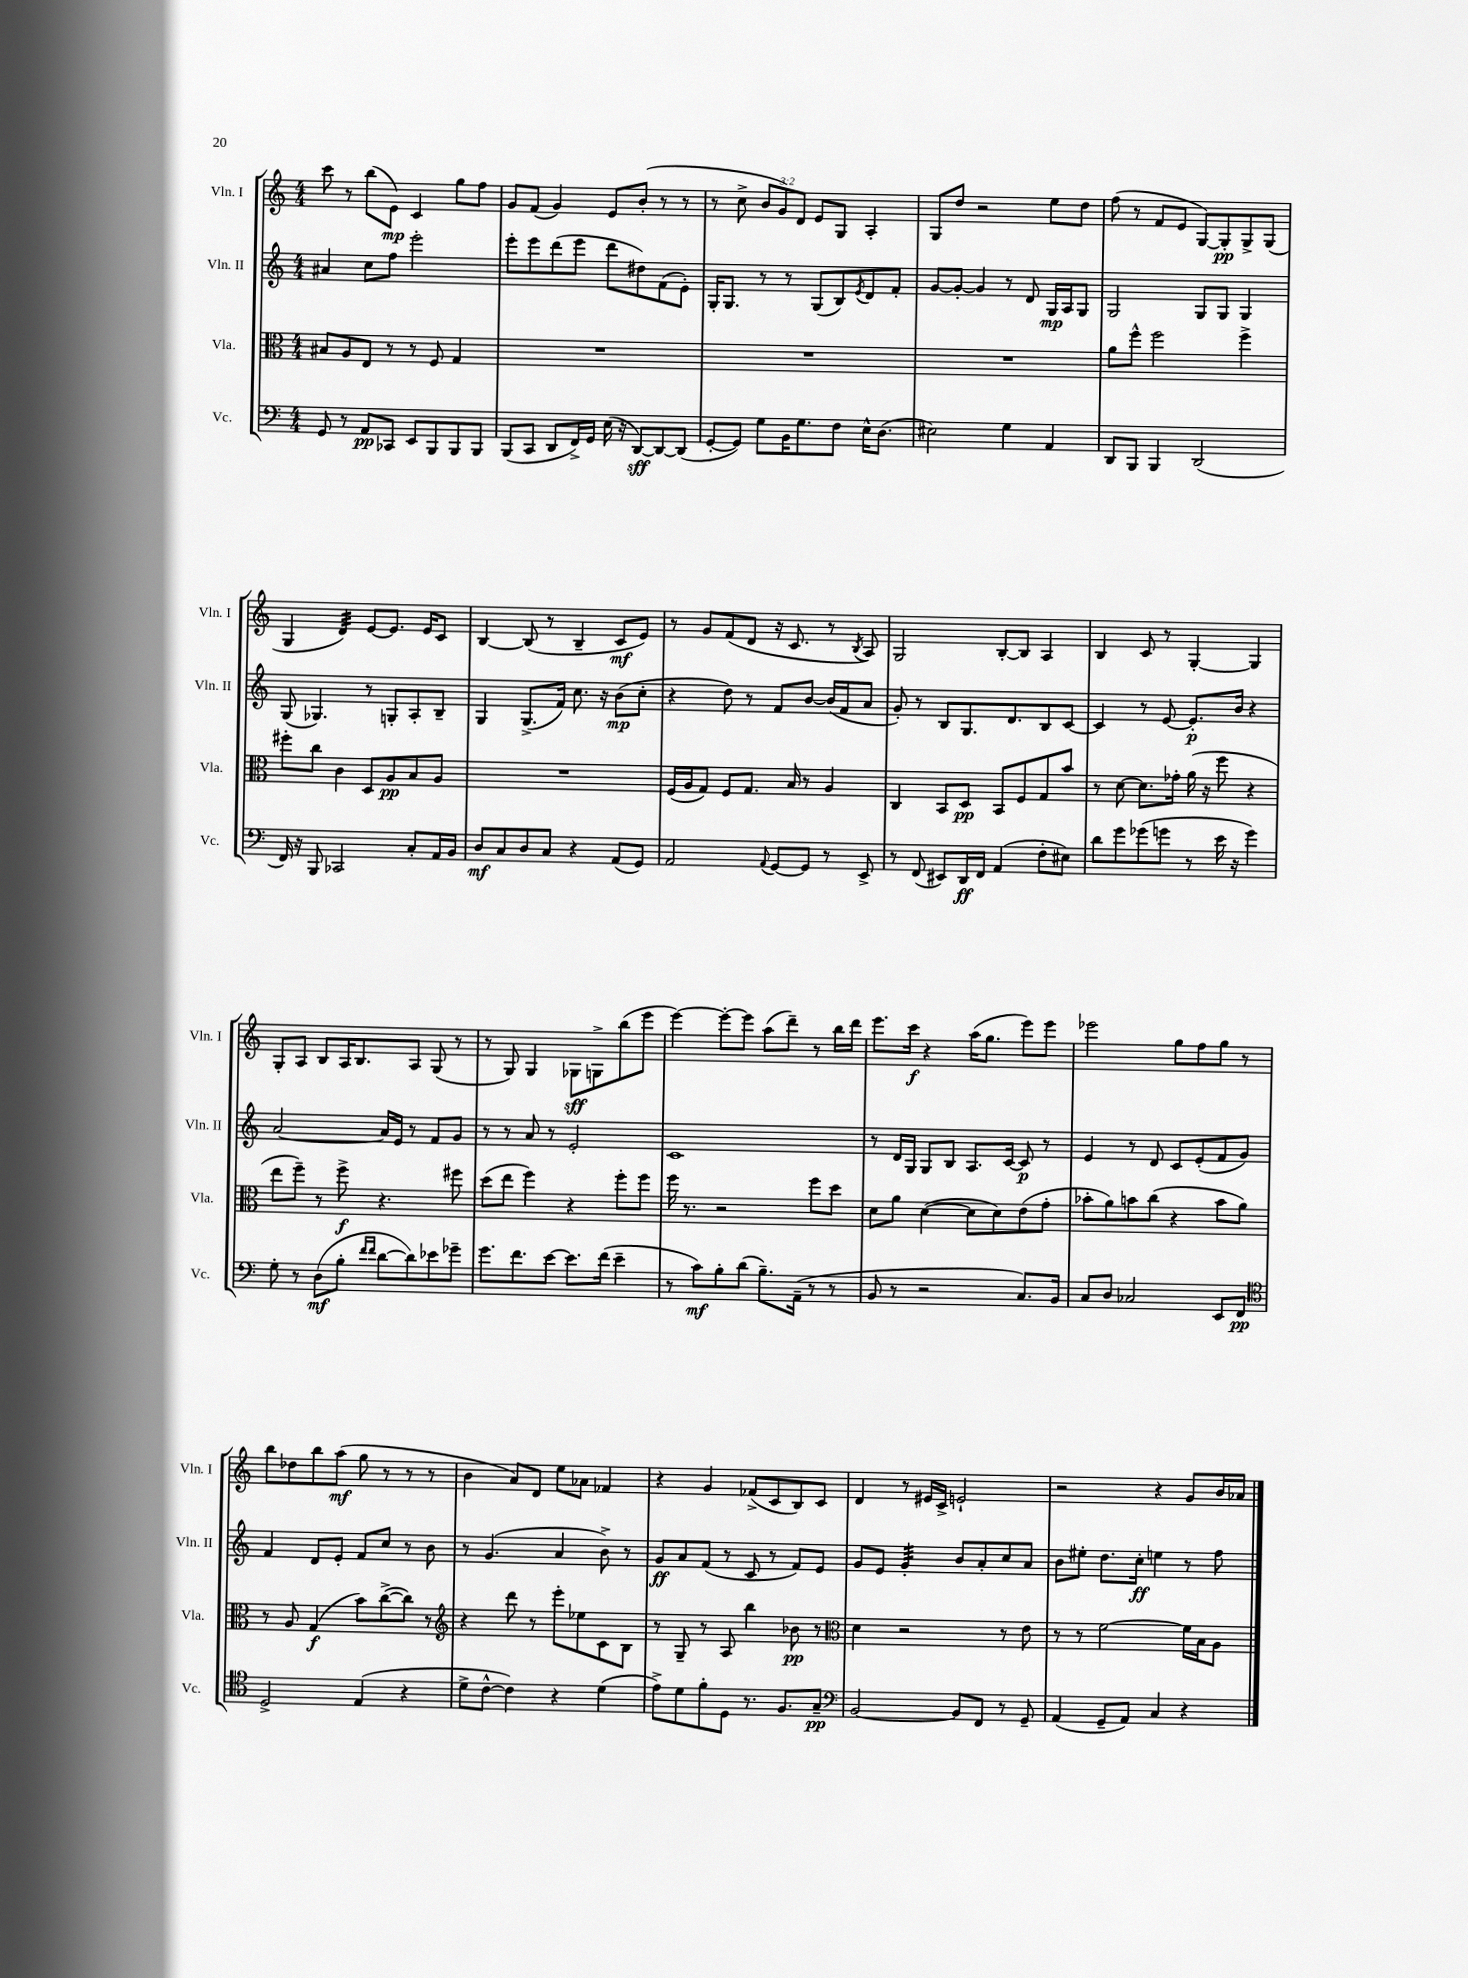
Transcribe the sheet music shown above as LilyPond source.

<<
\new StaffGroup <<
\new Staff = "s0" \with { instrumentName = "Vln. I" shortInstrumentName = "Vln. I" } {
    \clef treble \key c \major \numericTimeSignature \time 4/4 \override Staff.TupletNumber.text = #tuplet-number::calc-fraction-text
    c'''8 r8 b''8( e'8\mp) c'4 g''8 f''8 |
    g'8 f'8( g'4) e'8 b'8-.( r8 r8 |
    r8 c''8-> \tuplet 3/2 { b'8 g'8) d'8 } e'8 g8 a4-. |
    g8 d''8 r2 e''8 d''8 |
    f''8( r8 f'8 e'8 g8~) g8-.\pp g8-> g8( |
    g4 d'4:32) e'8~ e'8. e'16 c'8 |
    b4~ b8( r8 b4-- c'8\mf e'8) |
    r8 g'8 f'8( d'8 r16 c'8. r8 \acciaccatura { b8 } a8) |
    g2 b8~-. b8 a4 |
    b4 c'8 r8 g4~-. g4 |
    g8-. a8 b8 a16 b8. a8 g8( r8 |
    r8 g8) g4 ges8\sff g8-> b''8( e'''8 |
    e'''4~) e'''8~-. e'''8 a''8( d'''8--) r8 b''16 d'''16 |
    e'''8. c'''16\f r4 a''16( g''8. e'''8) e'''8 |
    ees'''2 g''8 f''8 g''8 r8 |
    b''8 des''8 b''8 a''8\mf( g''8 r8 r8 r8 |
    b'4 a'8) d'8 e''8 aes'8 fes'4 |
    r4 g'4 fes'8->( c'8 b8) c'8 |
    d'4 r8 eis'16 c'16-> e'2-! |
    r2 r4 g'8 b'16 aes'16 \bar "|." |
}
\new Staff = "s1" \with { instrumentName = "Vln. II" shortInstrumentName = "Vln. II" } {
    \clef treble \key c \major \numericTimeSignature \time 4/4
    ais'4 c''8 f''8 e'''2-. |
    e'''8-. e'''8 d'''8( e'''8 d'''8 dis''8) f'8( e'8-.) |
    g16-. g8. r8 r8 g8( b8) \acciaccatura { e'8 } d'8 f'8-. |
    g'8~ g'8~-. g'4 r8 d'8 g16\mp a16 g8 |
    g2 g8 g8 g4 |
    g8( ges4.) r8 g8-. a8-. b8-- |
    g4 g8.->( f'16) c''8. r16 b'8\mp( c''8-. |
    r4 d''8) r8 f'8 b'8~ b'16( f'16 a'8 |
    g'8-.) r8 b8 g8. d'8. b8 c'8~ |
    c'4 r8 e'8~ e'8.-.\p b'16 r4 |
    a'2~ a'16 e'16 r8 f'8 g'8 |
    r8 r8 a'8 r8 e'2-. |
    c'1 |
    r8 d'16 g16 g8 b8 a8. c'16~ c'8\p r8 |
    e'4 r8 d'8 c'8 e'8-.( f'8 g'8) |
    f'4 d'8 e'8-. f'8 c''8 r8 b'8 |
    r8 g'4.( a'4 b'8->) r8 |
    g'8\ff a'8 f'8( r8 c'8 r8 f'8) e'8 |
    g'8 e'8 g'4:32-. b'8 a'8-. c''8 a'8 |
    b'8 eis''8-. d''8. c''16-.\ff e''4 r8 f''8 \bar "|." |
}
\new Staff = "s2" \with { instrumentName = "Vla." shortInstrumentName = "Vla." } {
    \clef alto \key c \major \numericTimeSignature \time 4/4
    bis8 a8 e8 r8 r8 f8 g4 |
    R1 |
    R1 |
    R1 |
    a'8 f''8-^ f''2 f''4-> |
    fis''8-. c''8 c'4 d8 a8\pp b8 a8 |
    R1 |
    f16( a16 g8) f8 g8. b16 r8 a4 |
    c4 b,8 d8\pp b,8 f8 g8 b'8 |
    r8 d'8~ d'8. ges'16-. a'16( r16 f''8 r4 |
    e''8 f''8--) r8 f''8->\f r4. fis''8 |
    d''8( e''8 f''4) r4 f''8-. f''8 |
    f''16 r8. r2 f''8 d''8 |
    d'8 a'8 d'4~( d'8 d'8) e'8( g'8-. |
    bes'8-. a'8) b'8 c''8( r4 b'8 a'8) |
    r8 a8 g4\f( b'8) c''8~->( c''8) r8 |
    \clef treble r4 d'''8 r8 e'''8-. ees''8 c'8 b8 |
    r8 g8-- r8 a8 b''4 bes'8\pp r8 |
    \clef alto d'4 r2 r8 e'8 |
    r8 r8 f'2~ f'16 b16 a8 \bar "|." |
}
\new Staff = "s3" \with { instrumentName = "Vc." shortInstrumentName = "Vc." } {
    \clef bass \key c \major \numericTimeSignature \time 4/4
    g,8 r8 a,8\pp ces,8 e,8 b,,8 b,,8 b,,8 |
    b,,8( c,8 d,8 f,16->) g,16 e16( r16 d,8~\sff) d,8~ d,8( |
    g,8~-. g,8) g8 b,16 g8. f8 e16-^ d8.( |
    eis2) g4 a,4 |
    d,8 b,,8 b,,4 d,2( |
    f,16) r16 b,,8 ces,2 c8-. a,16 b,16 |
    d8\mf c8 d8 c8 r4 a,8( g,8) |
    a,2 \appoggiatura { a,8 } g,8~ g,8 r8 e,8-> |
    r8 f,8( eis,8) d,16\ff f,16 a,4( f8-. eis8) |
    d'8 g'8 ges'8( g'8 r8 e'16 r16 g'4) |
    g8-. r8 d8\mf( b8-. \grace { f'16 f'16 } d'8~ d'8) ees'8 ges'8-- |
    g'8. f'8. e'8~ e'8. f'16( e'4-- |
    r8 c'8\mf) b8-. d'8( b8.--) a,16--( r8 r8 |
    b,8 r8 r2 c8.) b,16 |
    c8 d8 ces2 e,8 f,8\pp |
    \clef tenor d2-> e4( r4 |
    d'8-> c'8~-^ c'4) r4 d'4( |
    e'8->) d'8 f'8-. d8 r8. f8. g8--\pp |
    \clef bass b,2~ b,8 f,8 r8 g,8-- |
    a,4( g,8-- a,8) c4 r4 \bar "|." |
}
>>
>>
\layout { \context { \Score \remove "Bar_number_engraver" } }
